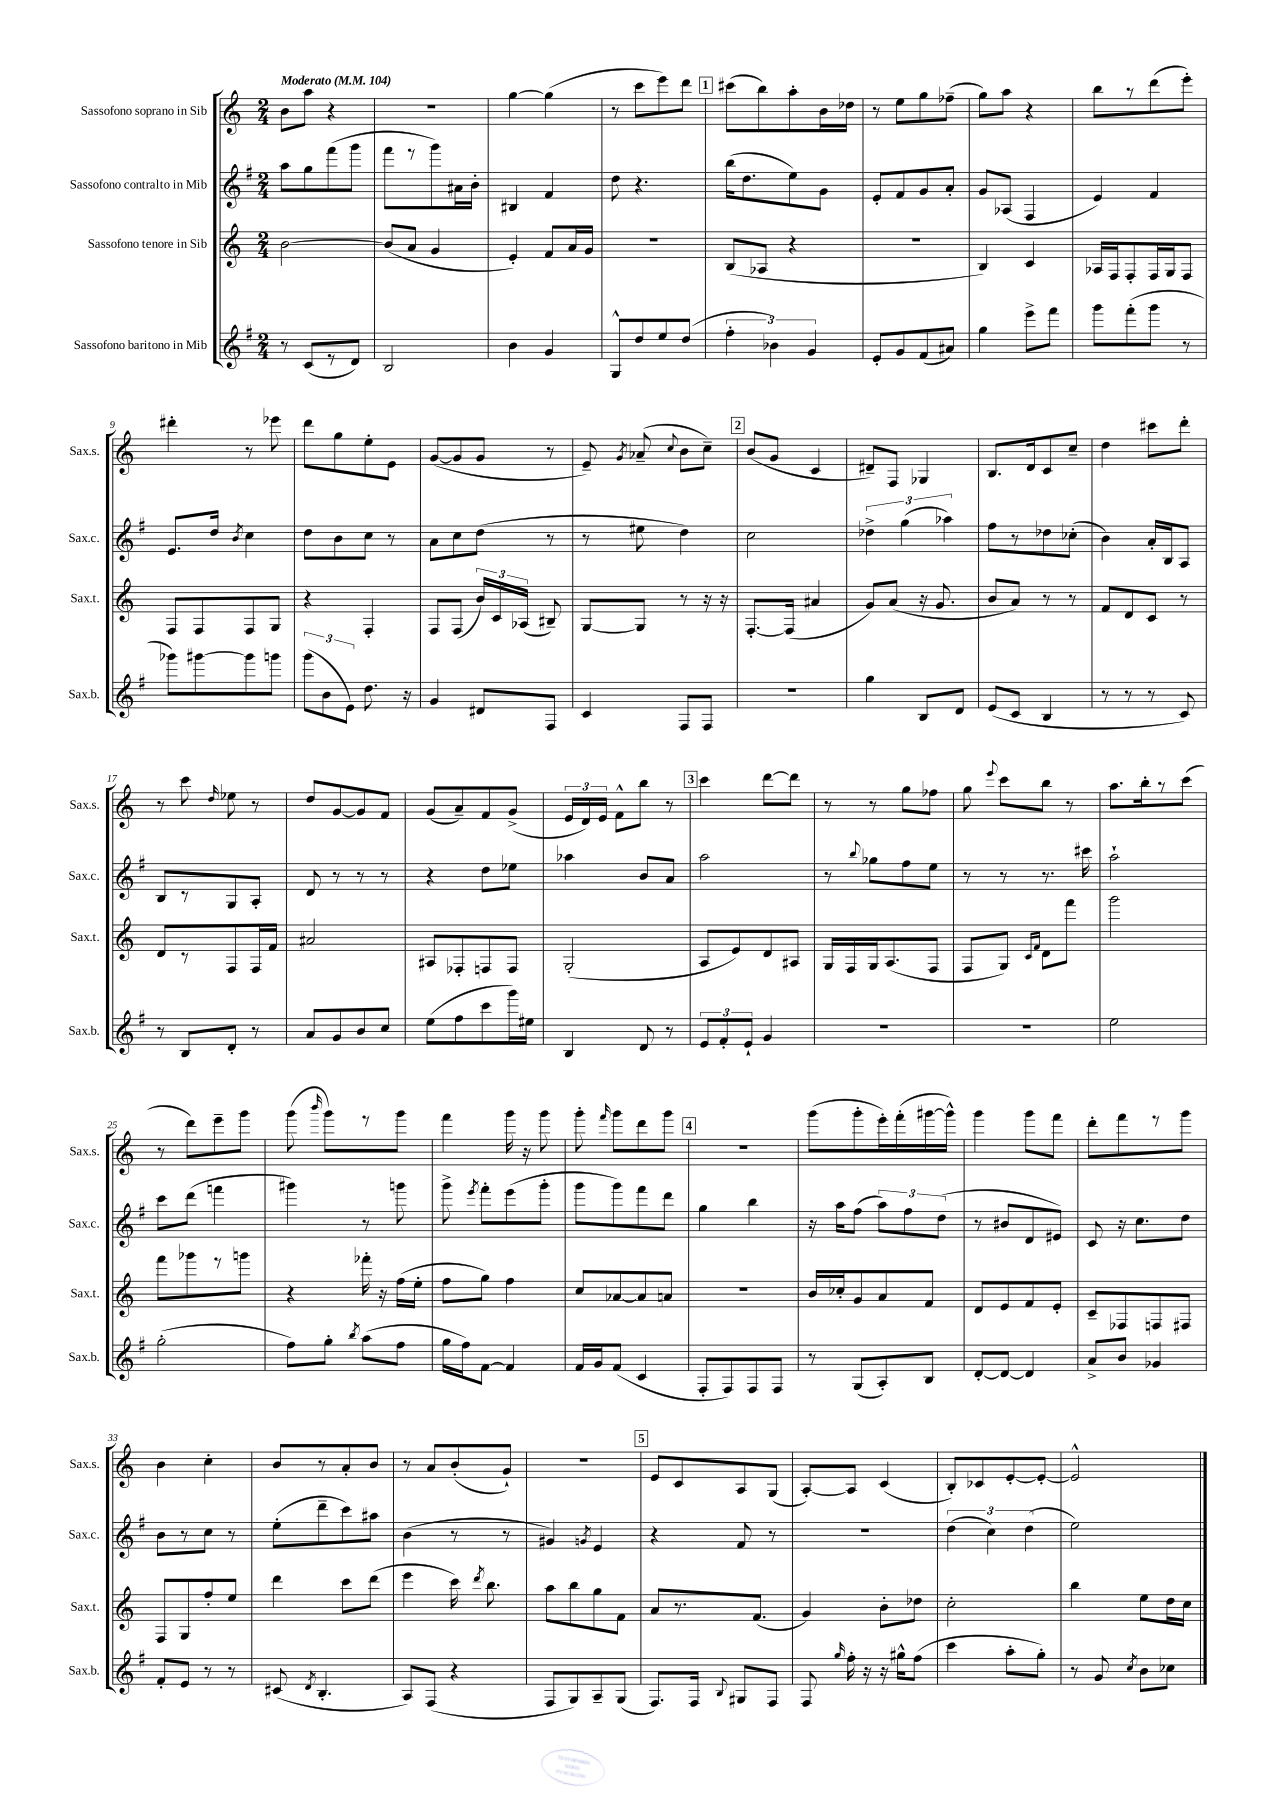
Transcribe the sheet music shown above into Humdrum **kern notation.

**kern	**kern	**kern	**kern
*part4	*part3	*part2	*part1
*staff4	*staff3	*staff2	*staff1
*I"Sassofono baritono in Mib	*I"Sassofono tenore in Sib	*I"Sassofono contralto in Mib	*I"Sassofono soprano in Sib
*I'Sax.b.	*I'Sax.t.	*I'Sax.c.	*I'Sax.s.
*clefG2	*clefG2	*clefG2	*clefG2
*k[f#]	*k[]	*k[f#]	*k[]
*M2/4	*M2/4	*M2/4	*M2/4
*MM104	*MM104	*MM104	*MM104
=1	=1	=1	=1
!	!	!	!LO:TX:a:B:t=Moderato
8r	[2b\	8aa\L	8b\L
(8c/L	.	8gg\	8aa\J
8r	.	(8fff#\	4r
8d/J)	.	8ggg\J	.
=2	=2	=2	=2
2B/	(8b/L]	8fff#\L	2r
.	8a/J	8r	.
.	4g/	8ggg\)	.
.	.	16a#X\L	.
.	.	16b'\JJ	.
=3	=3	=3	=3
4b\	4e'/)	4B#X/	[4gg\
4g/	8f/L	4f#/	(4gg\]
.	16a/L	.	.
.	16g/JJ	.	.
=4	=4	=4	=4
8G^^/L	2r	8dd\	8r
8dd/	.	4.r	8ccc\L
8ee/	.	.	8eee\)
(8dd/J	.	.	8ddd\J
!!LO:REH:place=s1:t=1
=5	=5	=5	=5
6ff#'\	(8B/L	(16bb\KL	(8ccc#X\L
.	.	8.dd\	.
.	8A-X/J	.	8bb\)
6b-X\)	.	.	.
.	4r	8ee\)	8aa'\
6g/	.	.	.
.	.	8g\J	16b\L
.	.	.	16dd-X\JJ
=6	=6	=6	=6
8e'/L	2r	8e'/L	8r
8g/	.	8f#/	8ee\L
(8f#/	.	8g/	8gg\
8a#X/J)	.	8a'/J	(8ff-X~\J
=7	=7	=7	=7
4gg\	4B/)	8g/L	8gg\L)
.	.	(8A-X/J	8aa\J
8eee^\L	4c/	4F#/	4r
8fff#\J	.	.	.
=8	=8	=8	=8
8ggg\L	16A-X/LL	4e/)	8bb\L
.	16F/J	.	.
(8fff#'\	8F'/	.	8r
8ggg\J	16F/L	4f#/	(8ddd\
.	16G/J	.	.
8r	8F/J	.	8eee'\J)
!!LO:LB:g=z
=9	=9	=9	=9
8ggg-X\L)	8F/L	8.e/L	4ddd#X'\
[8ggg#X\	8F/	.	.
.	.	16dd/Jk	.
.	.	8qb/	.
8ggg#\]	8F/	4cc\	8r
8gggn\J	8G/J	.	8eee-X\
=10	=10	=10	=10
(12ggg\L	4r	8dd\L	8ddd\L
12b\	.	.	.
.	.	8b\	8gg\
12e\J)	.	.	.
8.dd\	4F'/	8cc\J	8ee'\
.	.	8r	8e\J
16r	.	.	.
=11	=11	=11	=11
4g/	8F/L	8a\L	([8g/L
.	(8F/J	8cc\	8g/]
8d#X/L	24b/LL)	(8dd\J	8g/J
.	24c/	.	.
.	(24A-X/JJ	.	.
8F#/J	8B#X~/)	8r	8r
=12	=12	=12	=12
4c/	[8G/L	8r	8e~/)
.	.	.	8qg/
.	8G/J]	8ee#X\	(8a-X~/
.	.	.	8qqcc/
8F#/L	8r	4dd\)	8b\L
8F#/J	16r	.	8cc~\J)
.	16r	.	.
!!LO:REH:place=s1:t=2
=13	=13	=13	=13
2r	[8.F'/L	2cc\	(8b/L
.	.	.	8g/J
.	(16F/Jk]	.	.
.	4a#X/	.	4c/
=14	=14	=14	=14
4gg\	8g/L)	6dd-X^\	8d#X~/L)
.	(8a/J	.	8F/J
.	.	(6gg\	.
8B/L	16r	.	4G-X/
.	8.g/	.	.
.	.	6aa-X\)	.
8d/J	.	.	.
=15	=15	=15	=15
(8e/L	8b/L	8ff#\L	8.B/L
8c/J	8a/J)	8r	.
.	.	.	16d/k
4B/	8r	8dd-X\	8c/
.	8r	(8cc-X'\J	8cc~/J
=16	=16	=16	=16
8r	8f/L	4b\)	4dd\
8r	8d/	.	.
8r	8c/J	16a'/LL	8ccc#X\L
.	.	16B/J	.
8c/)	8r	8A/J	8ddd'\J
!!LO:LB:g=z
=17	=17	=17	=17
8r	8d/L	8B/L	8r
8B/L	8r	8r	8ccc\
.	.	.	16qqdd/
8d'/J	8F/	8G/	8ee-X\
8r	16F/L	8A'/J	8r
.	16f/JJ	.	.
=18	=18	=18	=18
8a/L	2a#X/	8d/	8dd/L
8g/	.	8r	[8g/
8b/	.	8r	8g/]
8cc/J	.	8r	8f/J
=19	=19	=19	=19
(8ee\L	8A#X/L	4r	(8g/L
8ff#\	8F-X'/	.	8a~/)
8ccc\	8Fn/	8dd\L	8f/
16ggg\L)	8F/J	8ee-X\J	(8g^/J
16ee#X\JJ	.	.	.
=20	=20	=20	=20
4B/	(2G'/	4aa-X\	24e/LL
.	.	.	24d/)
.	.	.	24e/JJ
.	.	.	8f^^\L
8d/	.	8b/L	8bb\J
8r	.	8a/J	8r
!!LO:REH:place=s1:t=3
=21	=21	=21	=21
12e/L	8A/L	2aa\	4ccc\
12f#'/	.	.	.
.	8e/)	.	.
12e`/J	.	.	.
4g/	8d/	.	[8ddd\L
.	8A#X/J	.	8ddd\J]
=22	=22	=22	=22
2r	16G/LL	8r	8r
.	16F/	.	.
.	.	8qqbb/	.
.	16G/J	8gg-X\L	8r
.	(8.A/	.	.
.	.	8ff#\	8gg\L
.	8F/J	8ee\J	8ff-X\J
=23	=23	=23	=23
2r	8F/L	8r	8gg\
.	.	.	8qqeee/
.	8G/J)	8r	8ccc\L
.	16qqc/LL	.	.
.	16qqf/JJ	.	.
.	8d\L	8.r	8bb\J
.	8fff\J	.	8r
.	.	16ccc#X\	.
=24	=24	=24	=24
2ee\	2ggg\	2aa`\	8.aa\L
.	.	.	16bb'\k
.	.	.	8r
.	.	.	(8ccc\J
!!LO:LB:g=z
=25	=25	=25	=25
(2gg'\	8fff\L	8ccc\L	8r
.	8ggg-X\	(8ddd\J	8ddd\L)
.	8r	4fffn\	8eee~\
.	8gggn\J	.	8ggg\J
=26	=26	=26	=26
8ff#\L)	4r	4ggg#X\)	(8ggg\
.	.	.	16qqbbb/
8gg'\J	.	.	8ggg\L)
8qbb/	.	.	.
(8aa\L	16fff-X'\	8r	8r
.	16r	.	.
8ff#\J	(16ff\LL	8gggn\	8ggg\J
.	16ee'\JJ	.	.
=27	=27	=27	=27
16gg\LL	8ff\L	8ggg^\	4fff\
16ff#\J)	.	.	.
.	.	8qeee/	.
[8f#\J	8gg\J)	8fff#'\L	.
4f#/]	4ff\	(8eee\	16ggg\
.	.	.	16r
.	.	8ggg'\J	8ggg\
=28	=28	=28	=28
16f#/LL	8cc/L	8ggg\L	8ggg'\
16g/J	.	.	.
.	.	.	16qqfff/
(8f#/J	[8a-X/	8ggg\)	8ggg\L
4c/	8a-/]	8fff#\	8ddd\
.	8an/J	8ddd\J	8ggg\J
!!LO:REH:place=s1:t=4
=29	=29	=29	=29
8F#'/L	2r	4gg\	2r
8F#/)	.	.	.
8F#/	.	4bb\	.
8F#/J	.	.	.
=30	=30	=30	=30
8r	16b/LL	16r	(8ggg\L
.	16cc-X'/J	16aa\KL	.
(8G/L	8g/	(8ff#\J	8ggg'\
8A'/)	8a/	12aa\L)	16eee'\L)
.	.	.	(16fff'\
.	.	12ff#\	.
8B/J	8f/J	.	[16ggg#X\
.	.	(12dd\J	.
.	.	.	16ggg#^^\JJ])
=31	=31	=31	=31
[8d'/L	8d/L	8r	4ggg\
8d/J_	8e/	8b#X/L	.
4d/]	8f/	8d/	8ggg\L
.	8e'/J	8e#X/J)	8fff\J
=32	=32	=32	=32
8a^/L	8c~/L	8c/	8ddd'\L
8b/J	8F-X/	16r	8fff\
.	.	8.cc\L	.
4g-X/	8Fn/	.	8r
.	8F#X/J	8dd\J	8ggg\J
!!LO:LB:g=z
=33	=33	=33	=33
8f#'/L	8F/L	8b\L	4b\
8e/J	8G/	8r	.
8r	8ff'/	8cc\J	4cc'\
8r	8ee/J	8r	.
=34	=34	=34	=34
(8c#X/	4ddd\	(8ee'\L	8b/L
8qd/	.	.	.
4.B'/	.	8ddd~\	8r
.	8ccc\L	8ccc\)	8a'/
.	(8ddd\J	8aa#X\J	8b/J
=35	=35	=35	=35
8A/L)	4eee\	(4b\	8r
(8F#/J	.	.	8a/L
4r	16ccc\)	8r	(8b'/
.	8qddd/	.	.
.	8.bb\	.	.
.	.	8r	8g`/J)
=36	=36	=36	=36
8F#/L	8aa\L	4g#X/)	2r
8G/)	8bb\	.	.
.	.	8qgn/	.
8A~/	8gg\	4e/	.
(8G/J	8f\J	.	.
!!LO:REH:place=s1:t=5
=37	=37	=37	=37
8.F#/L)	8a/L	4r	8e/L
.	8.r	.	8c/
16F#/Jk	.	.	.
8qqB/	.	.	.
8G#X/L	.	8f#/	8A/
.	(8.f/J	.	.
8F#/J	.	8r	(8G/J
=38	=38	=38	=38
8F#/	4g/)	2r	[8A'/L)
16qqgg/	.	.	.
16ff#'\	.	.	8A/J]
16r	.	.	.
16r	8b'\L	.	(4c/
16gg#X^^\KL	.	.	.
(8ff#\J	8dd-X\J	.	.
=39	=39	=39	=39
4ccc\	2cc'\	(6dd\	8B'/L)
.	.	.	8c-X/
.	.	6cc\)	.
8aa'\L	.	.	[8e'/
.	.	(6dd\	.
8gg'\J)	.	.	8e'/J_
=40	=40	=40	=40
8r	4bb\	2ee\)	2e^^/]
8g/	.	.	.
8qcc/	.	.	.
8b\L	8ee\L	.	.
8cc-X\J	16dd\L	.	.
.	16cc\JJ	.	.
==	==	==	==
*-	*-	*-	*-
